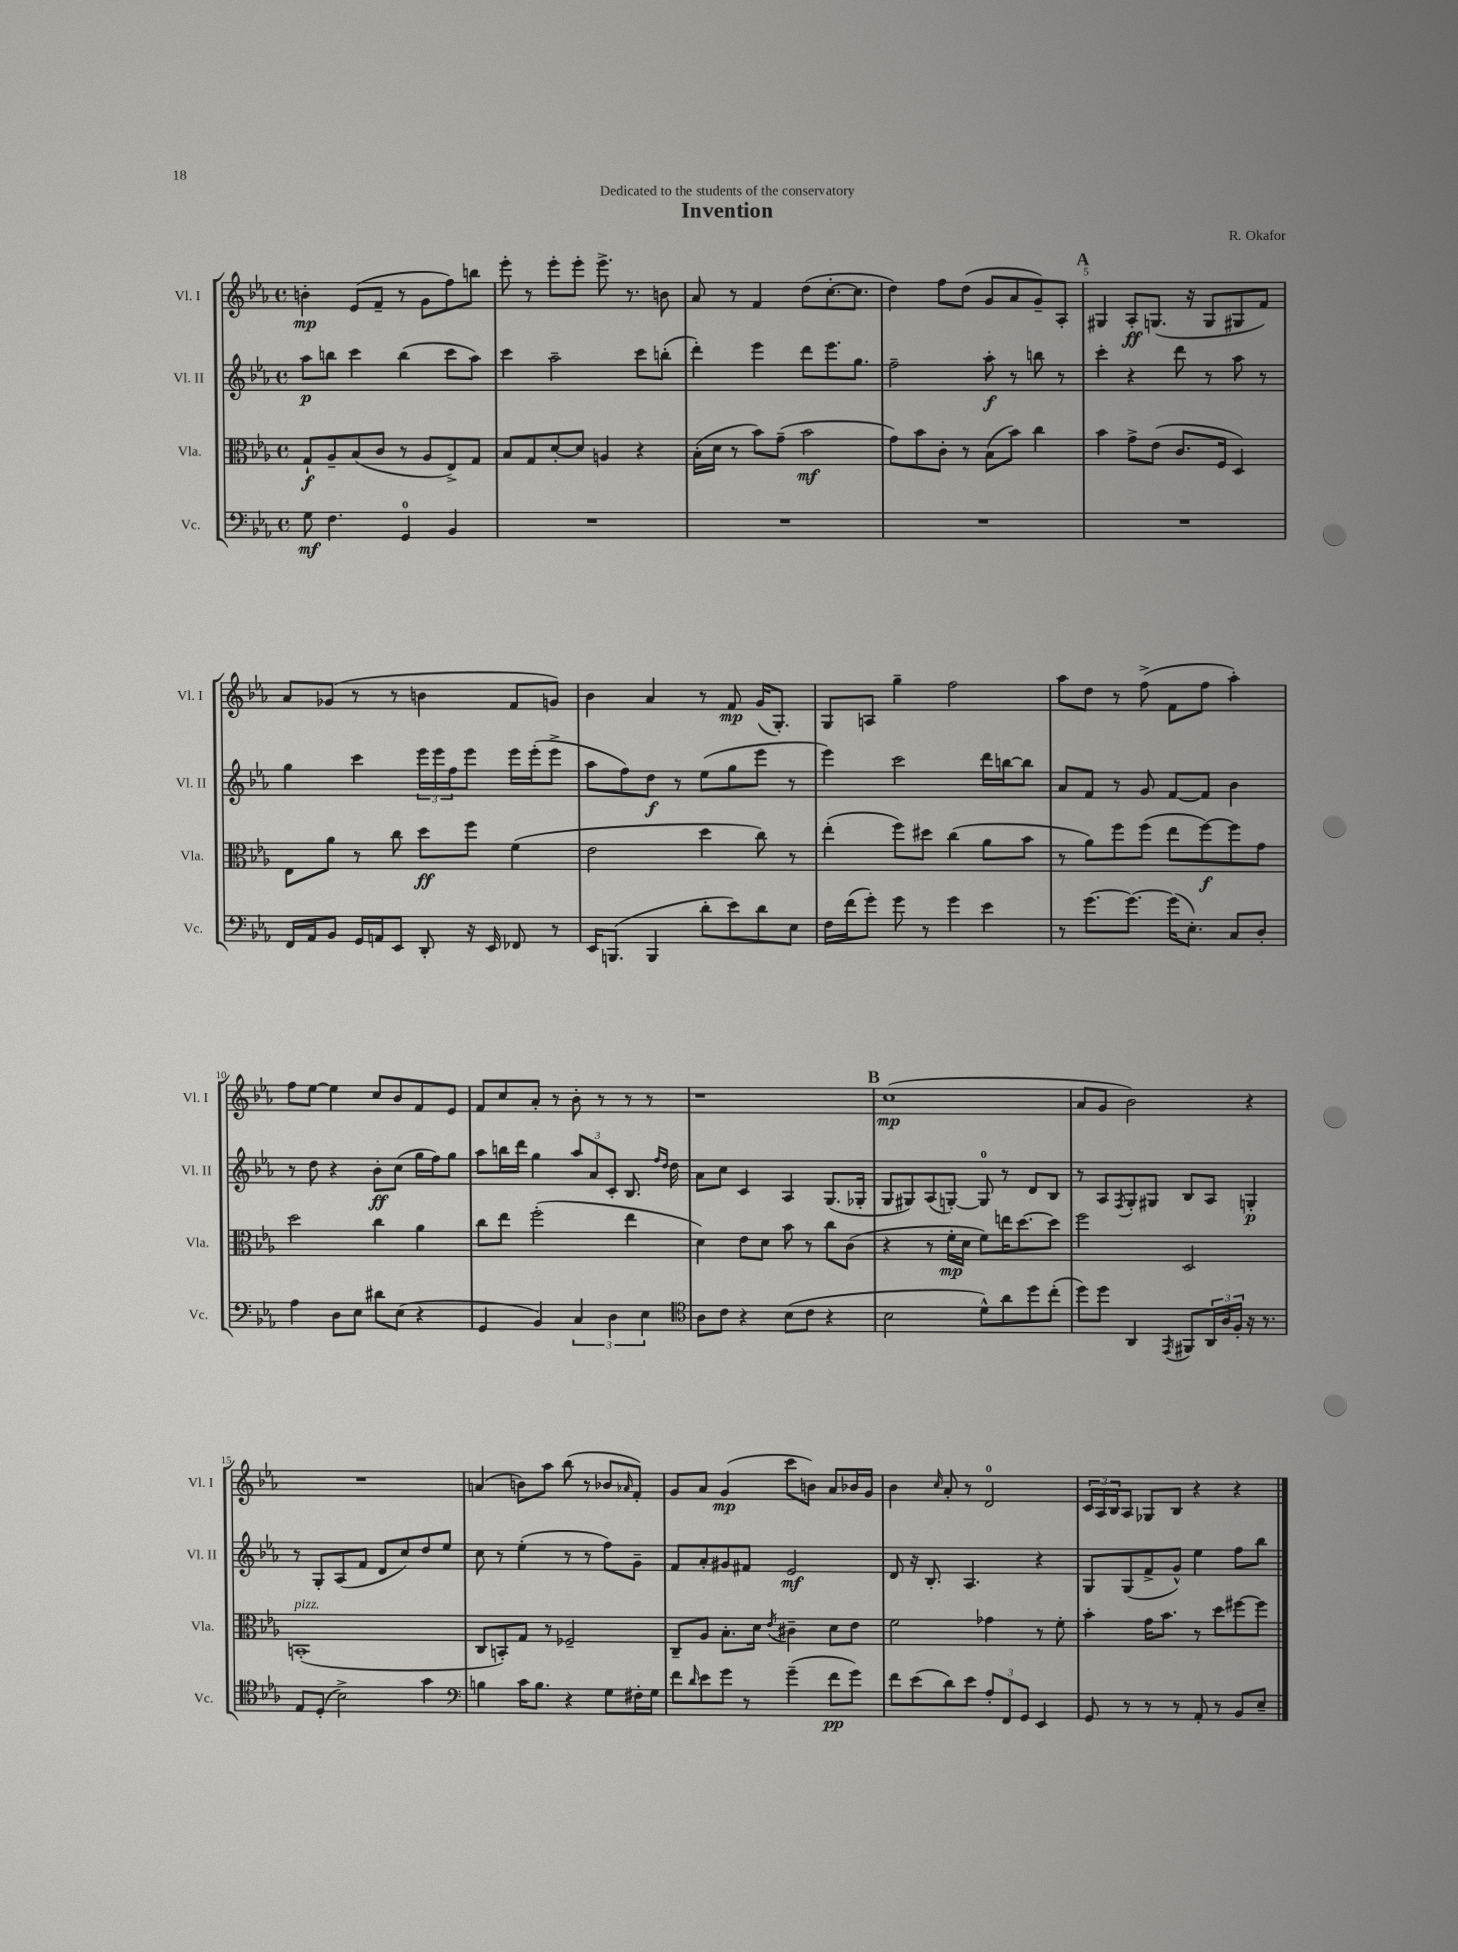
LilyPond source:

\header { title = "Invention" composer = "R. Okafor" dedication = "Dedicated to the students of the conservatory" }
<<
\new StaffGroup <<
\new Staff = "s0" \with { instrumentName = "Vl. I" shortInstrumentName = "Vl. I" } {
    \clef treble \key ees \major \defaultTimeSignature \time 4/4
    b'4-.\mp ees'8( f'8-- r8 g'8 f''8) b''8 |
    ees'''8-. r8 ees'''8-. ees'''8-. ees'''8.-> r8. b'8 |
    aes'8 r8 f'4 d''8( c''8.~-. c''8. |
    d''4) f''8 d''8( g'8 aes'8 g'8--) aes8-. |
    \mark \markup { \bold "A" } gis4 aes8-.\ff g8.( r16 g8 gis8 f'8) |
    aes'8 ges'8( r8 r8 b'4 f'8 g'8) |
    bes'4 aes'4 r8 f'8\mp g'16( g8.-.) |
    g8 a8 g''4-- f''2 |
    aes''8 d''8 r8 f''8->( f'8 f''8 aes''4-.) |
    f''8 ees''8~ ees''4 c''8 bes'8 f'8 ees'8 |
    f'8 c''8 aes'8-. r8 bes'8-. r8 r8 r8 |
    r1 |
    \mark \markup { \bold "B" } c''1\mp( |
    aes'8 g'8 bes'2) r4 |
    R1 |
    a'4( b'8) aes''8 bes''8( r8 bes'8 \grace { aes'16 } f'8-.) |
    g'8 aes'8 g'4\mp( c'''8 b'8) aes'8 bes'16 g'16 |
    bes'4 \grace { c''16 } aes'8-. r8 d'2-0 |
    \tuplet 3/2 { c'16 aes16 bes16 } aes8 ges8 bes8 r4 r4 \bar "|." |
}
\new Staff = "s1" \with { instrumentName = "Vl. II" shortInstrumentName = "Vl. II" } {
    \clef treble \key ees \major \defaultTimeSignature \time 4/4
    aes''8\p b''8 c'''4 b''4( c'''8 aes''8) |
    c'''4 aes''2-- c'''8 b''8-.( |
    d'''4-.) ees'''4 d'''8 ees'''8. g''8. |
    f''2-- aes''8-.\f r8 b''8 r8 |
    \mark \markup { \bold "A" } c'''4-. r4 d'''8 r8 aes''8 r8 |
    g''4 c'''4 \tuplet 3/2 { ees'''16 ees'''16 f''16 } ees'''8 ees'''16 ees'''16-.( ees'''8-> |
    aes''8 f''8) d''8\f r8 ees''8( g''8 ees'''8 r8 |
    ees'''4) c'''2 d'''16 b''16~ b''8 |
    aes'8 f'8 r8 g'8 f'8~ f'8 bes'4 |
    r8 d''8 r4 bes'8-.\ff c''8( g''16 f''16) g''8 |
    aes''8 b''16 d'''16 g''4 \tuplet 3/2 { aes''8 aes'8 c'8-. } bes8. \grace { f''16 d''16 } d''16 |
    aes'8 c''8 c'4 aes4 g8.( ges16-. |
    \mark \markup { \bold "B" } g8 gis8) aes8( g8~-.) g8-0 r8 d'8 bes8 |
    r8 aes8 \acciaccatura { f8 } g8-. gis8 bes8 aes8 g4-.\p |
    r8 g8-. aes8( f'8 d'8 c''8) d''8 ees''8 |
    c''8 r8 ees''4-.( r8 r8 f''8) g'8-- |
    f'8 aes'8-. gis'8 fis'8 ees'2\mf |
    d'8 r16 bes8.-. aes4. r4 |
    g8 g8( f'8-> g'8-^) ees''4 f''8 bes''8 \bar "|." |
}
\new Staff = "s2" \with { instrumentName = "Vla." shortInstrumentName = "Vla." } {
    \clef alto \key ees \major \defaultTimeSignature \time 4/4
    g8-!\f aes8-- bes8( c'8 r8 aes8 ees8->) g8 |
    bes8 g8 d'8~-. d'8 a4 r4 |
    bes16-.( d'16 r8 bes'8) g'8--( bes'2\mf |
    g'8) bes'8 c'8-. r8 bes8( bes'8) c''4 |
    \mark \markup { \bold "A" } bes'4 g'8-> ees'8( c'8. f16 d4) |
    ees8 aes'8 r8 c''8 d''8\ff f''8 f'4( |
    ees'2 d''4 c''8) r8 |
    ees''4-.( f''8) dis''8 c''4( aes'8 bes'8 |
    r8 aes'8) f''8 f''8( ees''8 f''8~\f) f''8 g'8 |
    d''2 c''4 aes'4 |
    c''8 ees''8 f''2-.( ees''4 |
    d'4) ees'8 d'8 bes'8 r8 c''8 c'8( |
    \mark \markup { \bold "B" } r4 r8 f'16-.\mp d'16 f'8) e''16 d''8.~ d''8 |
    f''2 d2 |
    b,1-.^\markup { \italic "pizz." }( |
    c8 b,8-.) g8 r8 fes2-- |
    c8-- aes8 bes8.-. d'16 \acciaccatura { ees'8 } cis'4-- d'8 ees'8 |
    f'2 ges'4 r8 f'8-. |
    bes'4-. g'16 bes'8. r8 d''8 fis''8~ fis''8 \bar "|." |
}
\new Staff = "s3" \with { instrumentName = "Vc." shortInstrumentName = "Vc." } {
    \clef bass \key ees \major \defaultTimeSignature \time 4/4
    g8\mf f4. g,4-0 bes,4 |
    R1 |
    R1 |
    R1 |
    \mark \markup { \bold "A" } R1 |
    f,16 aes,16 bes,8 g,16 a,16 ees,8 d,8-. r16 ees,16 fes,8 r8 |
    ees,16 b,,8.( b,,4 d'8-. ees'8) d'8 ees8 |
    f16 f'16( g'8-.) g'8 r8 g'4 ees'4 |
    r8 g'8.~ g'8.~ g'16( ees8.-.) c8 d8-. |
    aes4 d8 ees8 dis'8 ees8( r4 |
    g,4 bes,4) \tuplet 3/2 { c4 d4 ees4 } |
    \clef tenor aes8 c'8 r4 bes8( c'8 r4 |
    \mark \markup { \bold "B" } bes2 d'8-^) aes'8 d''8 c''8-.( |
    d''8) d''8 aes,4 \acciaccatura { ees,8 } fis,8 \tuplet 3/2 { aes,16 aes16 f16-. } r16 r8. |
    ees8 d8-.( bes2->) g'4 |
    \clef bass b4 c'16 b8. r4 g8 fis16-. g16 |
    f'8 \grace { d'16 } ees'8 g'8 r8 g'4--( f'8\pp g'8) |
    f'8 ees'8( d'8) ees'8 \tuplet 3/2 { aes8-. f,8 g,8 } ees,4 |
    g,8 r8 r8 r8 aes,8-. r8 bes,8 ees8-- \bar "|." |
}
>>
>>
\layout { \context { \Score \override BarNumber.break-visibility = ##(#f #t #t) barNumberVisibility = #(every-nth-bar-number-visible 5) } }
